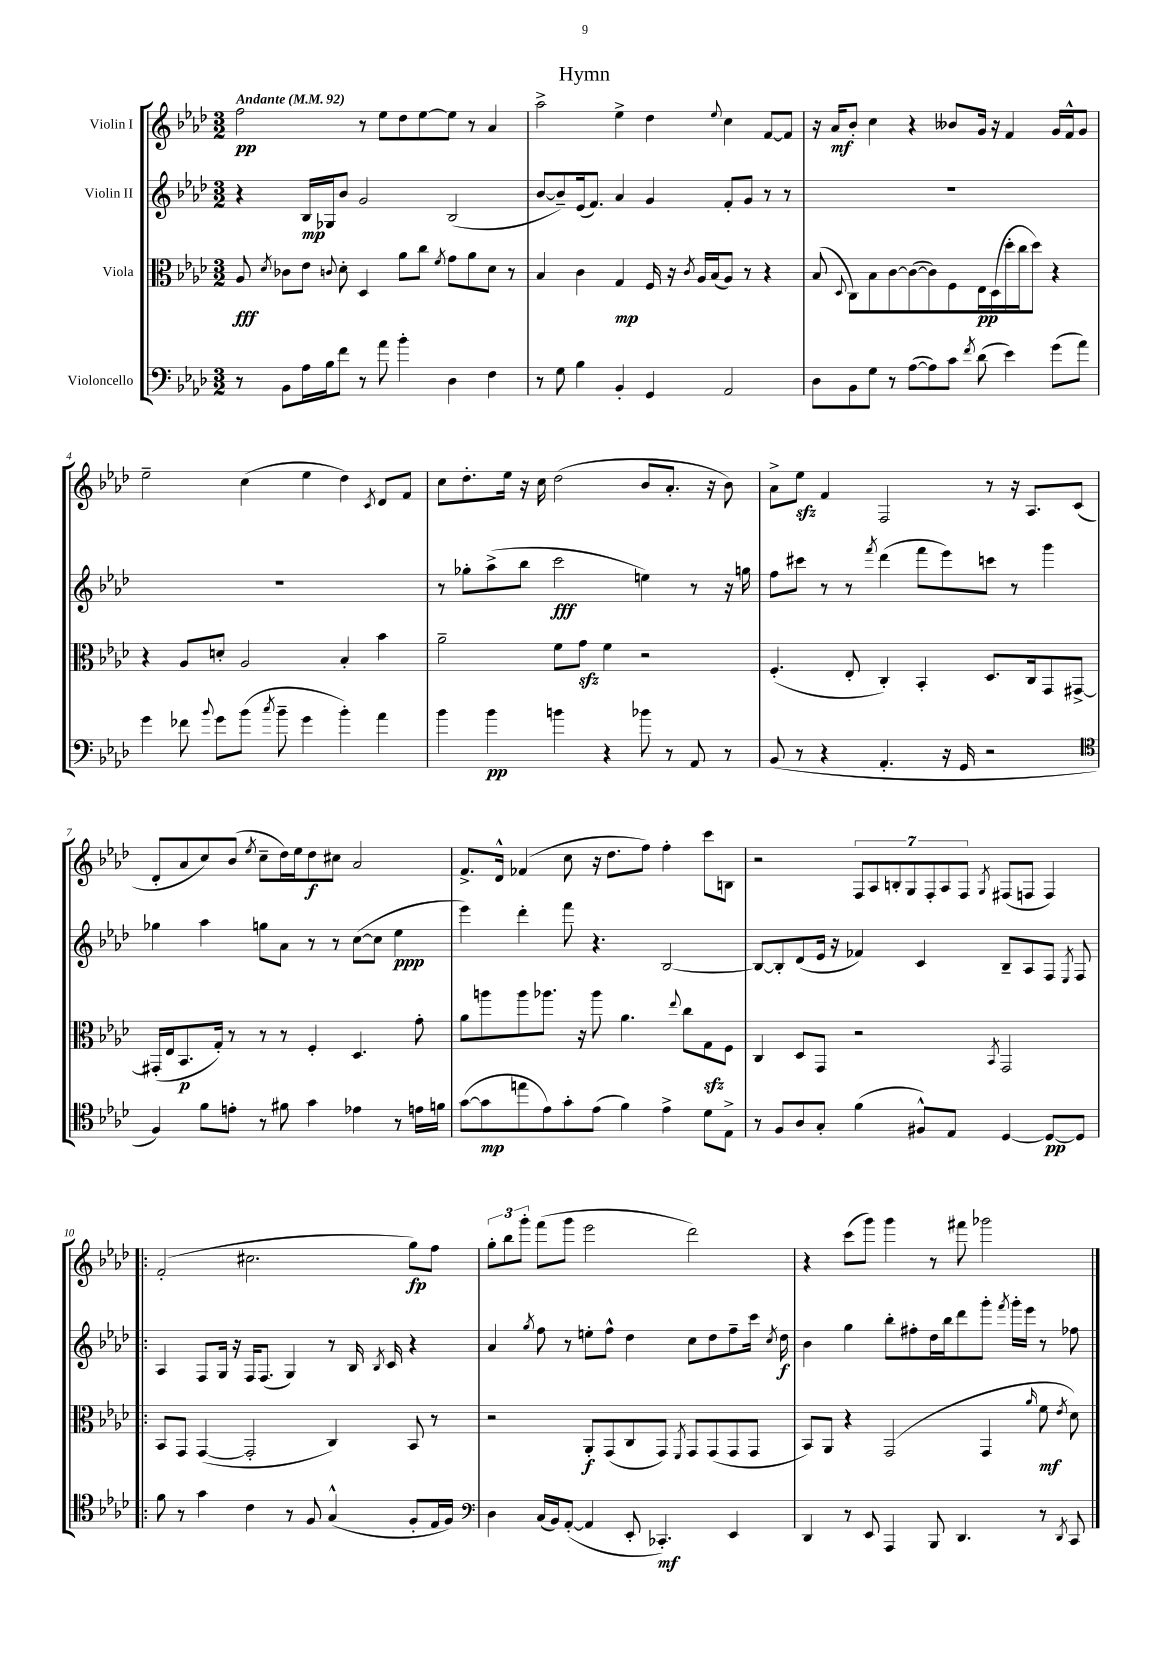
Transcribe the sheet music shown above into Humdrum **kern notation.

**kern	**kern	**kern	**kern
*staff4	*staff3	*staff2	*staff1
*clefF4	*clefC3	*clefG2	*clefG2
*k[b-e-a-d-]	*k[b-e-a-d-]	*k[b-e-a-d-]	*k[b-e-a-d-]
*M3/2	*M3/2	*M3/2	*M3/2
*MM92	*MM92	*MM92	*MM92
8r	8A-	4r	2ff
.	8qd-	.	.
8BB-	8c-	.	.
16A-	8e-	16B-	.
16B-	.	16G-	.
.	8qqc	.	.
8f	8d-'	8b-	.
8r	4D-	2g	8r
8a-	.	.	8ee-
4b-'	8a-	.	8dd-
.	8cc	.	[8ee-
.	8qf	.	.
4D-	8g	(2B-	8ee-]
.	8a-	.	8r
4F	8d-	.	4a-
.	8r	.	.
=	=	=	=
8r	4B-	[8b-	2aa-^
8G	.	8b-~])	.
4B-	4c	(16e-	.
.	.	8.f)	.
4BB-'	4G	4a-	4ee-^
4GG	16F	4g	4dd-
.	16r	.	.
.	8qc	.	.
.	16A-	.	.
.	(16B-	.	.
.	.	.	8qqee-
2AA-	8A-)	8f'	4cc
.	8r	8g	.
.	4r	8r	[8f
.	.	8r	8f]
=	=	=	=
8D-	(8B-	1.r	16r
.	.	.	16a-
.	8qqD-	.	.
8BB-	8C)	.	8b-'
8G	8B-	.	4cc
8r	[8c	.	.
([8A-	(8c_	.	4r
8A-])	8c])	.	.
8c	8F	.	8b--
8qf	.	.	.
(8d-	16E-	.	16g
.	(16D-	.	16r
4e-)	16dd-'	.	4f
.	16cc	.	.
.	8dd-)	.	.
(8g	4r	.	16g
.	.	.	16f^^
8a-)	.	.	8g
=	=	=	=
4g	4r	1.r	2ee-~
8f-	8A-	.	.
8qqb-	.	.	.
8g	8d'	.	.
(8b-	2A-	.	(4cc
8qcc	.	.	.
8b-~	.	.	.
4g	.	.	4ee-
4b-')	4B-'	.	4dd-)
.	.	.	8qc
4a-	4b-	.	8d-
.	.	.	8f
=	=	=	=
4b-	2a-~	8r	8cc
.	.	8gg-'	8.dd-'
4b-	.	(8aa-^	.
.	.	.	16ee-
.	.	8bb-	16r
.	.	.	16cc
4b	8f	2ccc	(2dd-
.	8g	.	.
4r	4f	.	.
8b-	2r	4ee)	8b-
8r	.	.	8.a-'
8AA-	.	8r	.
.	.	.	16r
8r	.	16r	8b-)
.	.	16gg	.
=	=	=	=
(8BB-	(4.F'	8ff	8a-^
8r	.	8ccc#	8ee-
4r	.	8r	4f
.	8E-'	8r	.
.	.	8qfff	.
4.AA-'	4C')	(4ddd-	2F
.	4BB-'	8fff	.
16r	.	8eee-)	.
16GG	.	.	.
2r	8.D-	8ccc	8r
.	.	8r	16r
.	16C	.	8.A-
.	8GG	4ggg	.
.	[8GG#^	.	(8c
=	=	=	=
*clefC4	*	*	*
4F)	(16GG#']	4gg-	8d-'
.	16E-	.	.
.	8.BB-	.	8a-
8f	.	4aa-	8cc)
.	16G')	.	.
8e'	8r	.	(8b-
.	.	.	8qee-
8r	8r	8gg	8cc~
8f#	8r	8a-	16dd-)
.	.	.	16ee-
4g	4F'	8r	8dd-
.	.	8r	8cc#
4e-	4.D-	([8cc	2a-
.	.	8cc]	.
8r	.	4ee-	.
16e	8g'	.	.
16f	.	.	.
=	=	=	=
([8g	8a-	4eee-)	8.f^
8g]	8aa	.	.
.	.	.	16d-^^
8ee	8aa	4ddd-'	(4f-
8e-)	8.aa-	.	.
8g'	.	8fff	8cc
.	16r	.	.
(8e-	8aa-	4.r	16r
.	.	.	8.dd-
4f)	4.a-	.	.
.	.	.	8ff)
4e-^	.	[2B-	4ff'
.	8qqee-	.	.
.	8cc	.	.
8d-	8G	.	8ccc
8E-^	8F	.	8B
=	=	=	=
8r	4C	8B-_	2r
8F	.	8B-']	.
8A-	8D-	(8d-	.
8G'	8GG	16e-	.
.	.	16r	.
(4f	2r	4f-)	14F
.	.	.	14A-
.	.	.	14B'
.	.	.	14G
8F#^^)	.	4c	.
.	.	.	14F'
.	.	.	14A-
8E-	.	.	.
.	.	.	14F
.	8qBB-	.	8qG
[4D-	2GG	8B-~	(8F#
.	.	8A-	8F
8D-_	.	8F	4F)
.	.	8qE-	.
8D-]	.	8F	.
=!|:	=!|:	=!|:	=!|:
8f	8BB-	4A-	(2f'
8r	8GG	.	.
4g	([4GG	8F	.
.	.	16G	.
.	.	16r	.
4c	2GG']	16F	2.cc#
.	.	(8.F	.
8r	.	4G)	.
8F	.	.	.
(4G^^	4C)	8r	.
.	.	16B-	.
.	.	8qB-	.
.	.	16c	.
8F'	8BB-	4r	8gg)
16E-	8r	.	8ff
16F)	.	.	.
=	=	=	=
*clefF4	*	*	*
4D-	2r	4a-	12gg'
.	.	.	12bb-
.	.	.	12ggg'
.	.	8qgg	.
(16C	.	8ff	(8fff
16BB-)	.	.	.
([8AA-'	.	8r	8ggg
4AA-]	8AA-'	8ee'	2eee-
.	(8GG	8ff^^	.
8EE-'	8C	4dd-	.
4.CC-')	8GG)	.	.
.	8qFF	.	.
.	8GG	8cc	2ddd-)
.	(8GG	8dd-	.
4EE-	8GG	8ff~	.
.	8GG	16ccc	.
.	.	8qcc	.
.	.	16dd-	.
=	=	=	=
4DD-	8BB-)	4b-	4r
.	8AA-	.	.
8r	4r	4gg	(8ccc
8EE-	.	.	8ggg)
4AAA-	(2GG	8bb-'	4ggg
.	.	8ff#'	.
8BBB-	.	16dd-	8r
.	.	16bb-	.
4.DD-	.	8ddd-	8fff#
.	4GG	8ggg'	2ggg-
.	.	8qfff	.
.	.	16ggg'	.
.	.	16eee-	.
.	16qqa-	.	.
8r	8f	8r	.
8qDD-	8qe-	.	.
8CC	8d-)	8ff-	.
==	==	==	==
*-	*-	*-	*-
